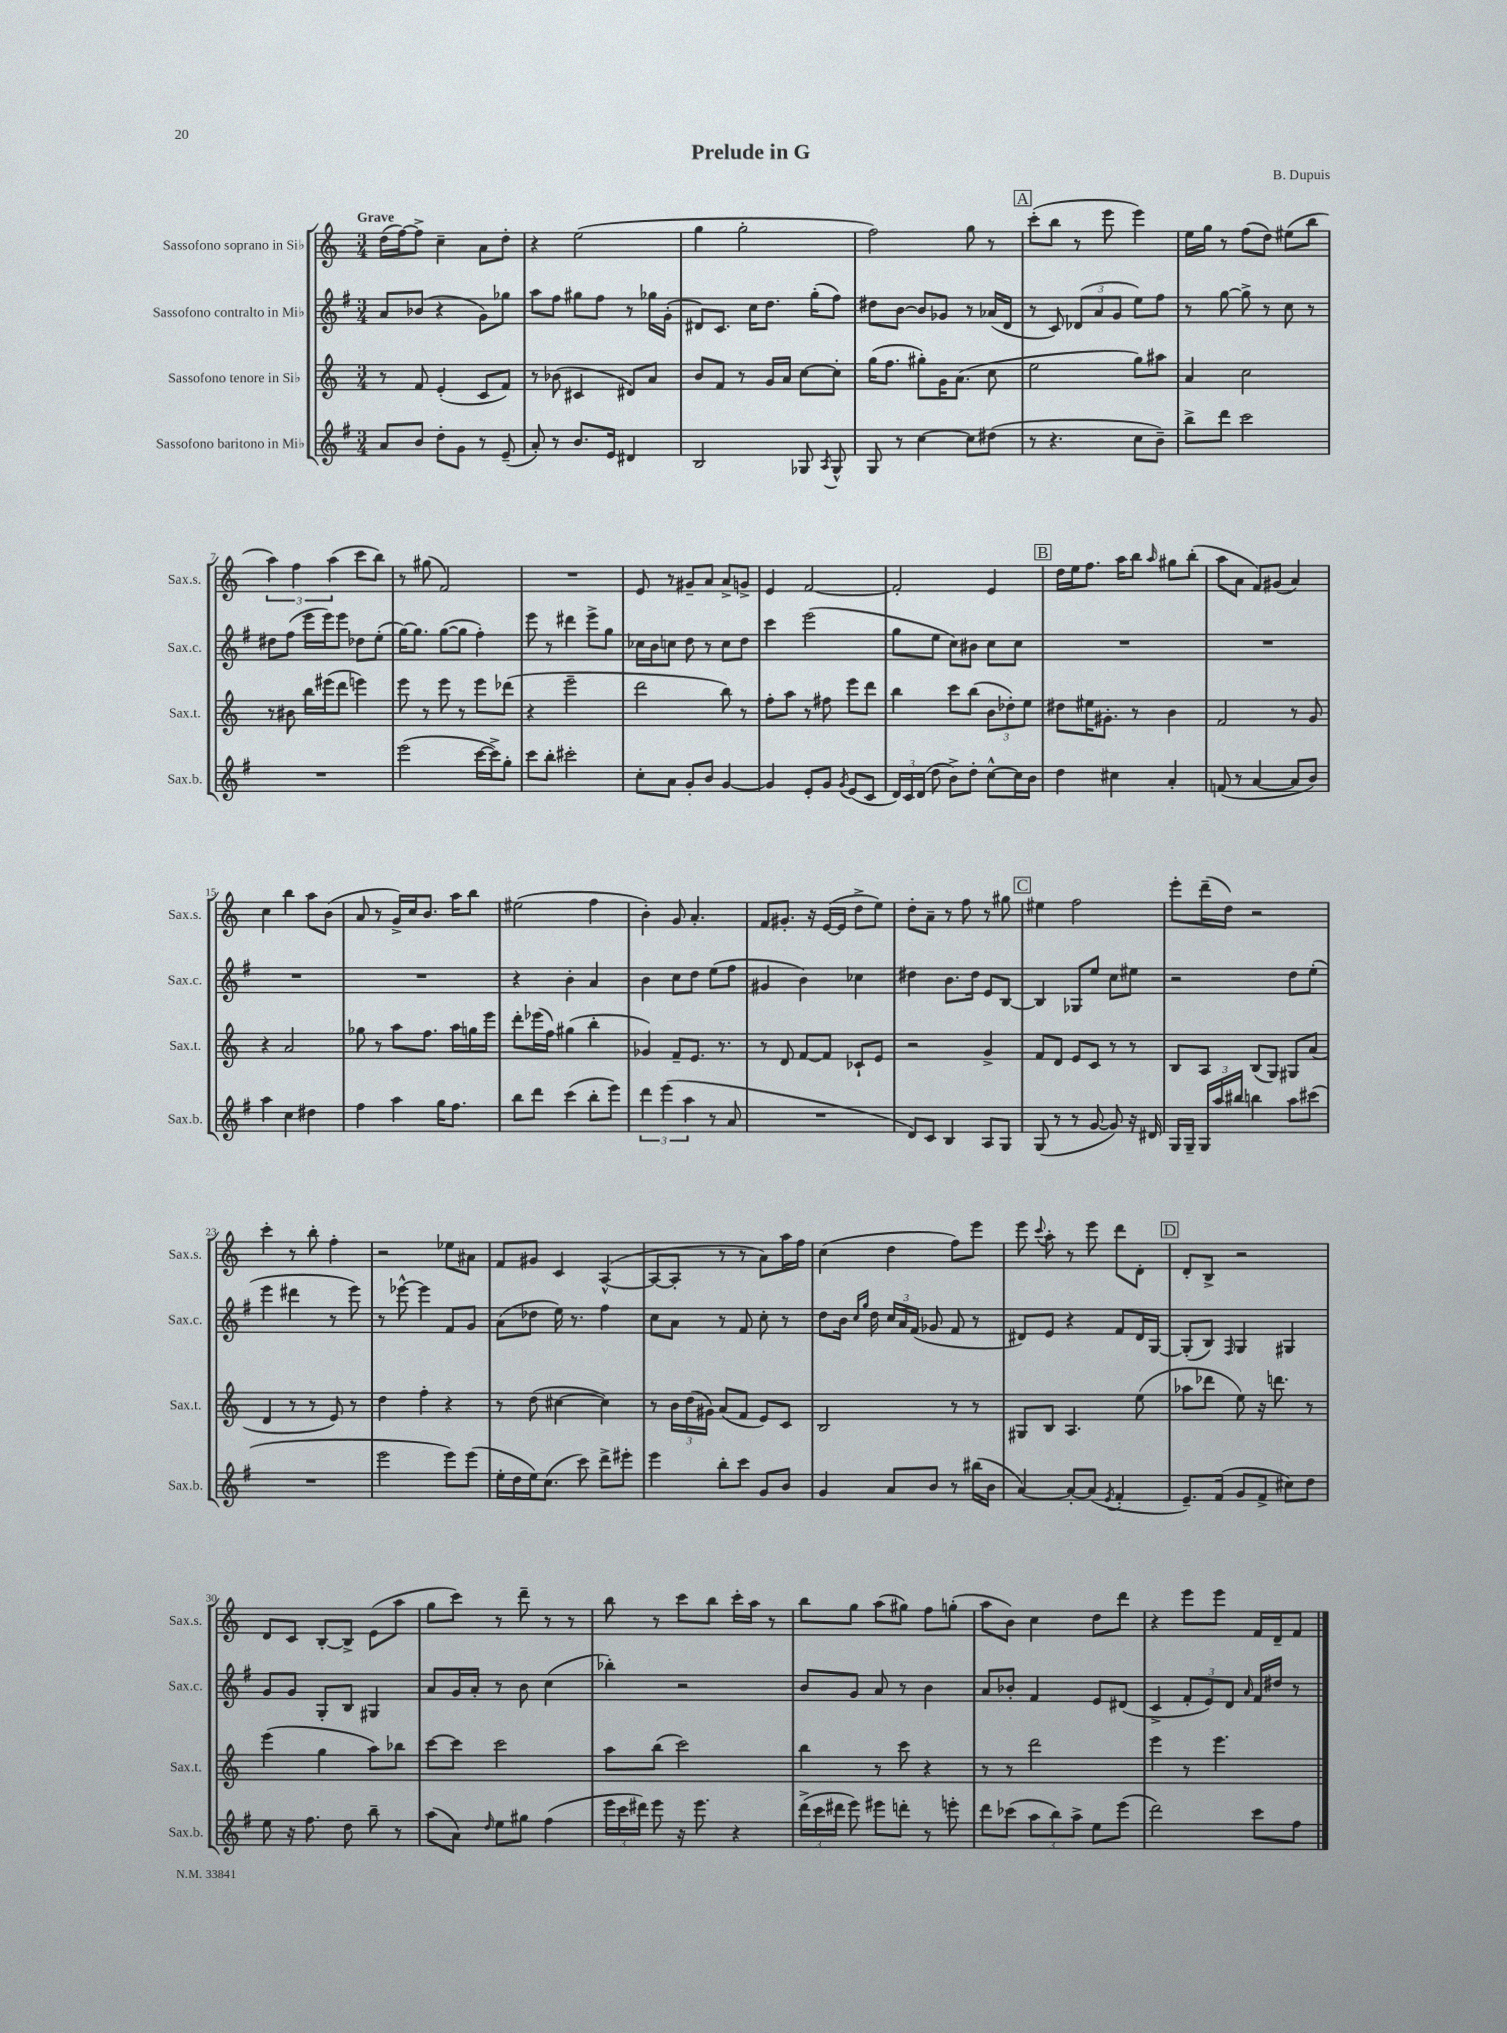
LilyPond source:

\header { title = "Prelude in G" composer = "B. Dupuis" }
<<
\new StaffGroup <<
\new Staff = "s0" \with { instrumentName = "Sassofono soprano in Sib" shortInstrumentName = "Sax.s." } {
    \clef treble \key c \major \numericTimeSignature \time 3/4 \tempo "Grave"
    \autoBeamOff d''16[( f''16~) f''8]-> c''4-- a'8[ d''8]-. |
    r4 e''2( |
    g''4 g''2-. |
    f''2) g''8 r8 |
    \mark \markup { \box "A" } c'''8[-.( b''8] r8 e'''8 e'''4) |
    e''16[ g''16] r8 f''8[( d''8]) eis''8[( b''8] |
    \tuplet 3/2 { a''4) f''4 a''4( } c'''8[ b''8]) |
    r8 gis''8( f'2) |
    R2. |
    e'8 r8 gis'8[-- a'8] a'8[-> g'8]-> |
    e'4 f'2~ |
    f'2-. e'4 |
    \mark \markup { \box "B" } d''16[ e''16 f''8.] a''16[ b''8] \grace { a''16 } gis''8[ b''8]-.( |
    a''8[ a'8] f'8[) gis'8]( a'4) |
    c''4 b''4 a''8[ b'8]( |
    a'8 r8 g'16[->) c''16 b'8.] a''16[ b''8] |
    eis''2( f''4 |
    b'4-.) g'8 a'4.-. |
    f'8[ gis'8.]-. r16 e'16[~( e'16] d''8[-> e''8]) |
    d''8[-. a'8]-- r8 f''8 r8 gis''8 |
    \mark \markup { \box "C" } eis''4 f''2 |
    e'''8[-. d'''16--( d''16]) r2 |
    c'''4-. r8 b''8-. f''4-. |
    r2 ees''8[ ais'8] |
    f'8[ gis'8] c'4 a4~-^( |
    a8[~ a8]-. r8 r8 a'8[) a''16 f''16] |
    c''4( d''4 f''8[) e'''8] |
    e'''8 \appoggiatura { c'''8 } a''8-. r8 e'''8 d'''8[ d'8]-. |
    \mark \markup { \box "D" } d'8[-. b8]-> r2 |
    d'8[ c'8] b8[~-. b8]-> e'8[( a''8] |
    g''8[ c'''8]) r8 d'''8-- r8 r8 |
    b''8 r8 c'''8[ b''8] c'''16[-. a''16] r8 |
    b''8[ g''8] a''8[( gis''8]) f''8[ g''8]-.( |
    a''8[ b'8]) c''4 d''8[ d'''8] |
    r4 e'''8[ e'''8] f'16[ d'16-- f'8] \bar "|." |
}
\new Staff = "s1" \with { instrumentName = "Sassofono contralto in Mib" shortInstrumentName = "Sax.c." } {
    \clef treble \key g \major \numericTimeSignature \time 3/4
    \autoBeamOff a'8[ bes'8]( r4 g'8[) ges''8] |
    a''8[ fis''8] gis''8[ fis''8] r8 ges''16[ g'16]-.( |
    dis'8[) c'8.] c''16[ d''8.] g''16[-.( fis''8]) |
    dis''8[ b'8]~ b'8[ ges'8] r8 aes'16[( d'16] |
    \mark \markup { \box "A" } r8 c'8) \tuplet 3/2 { des'8[( a'8 g'8] } e''8[) fis''8] |
    r8 g''8~ g''8-> r8 c''8 r8 |
    dis''8[ fis''8]( e'''16[ e'''16) e'''8] des''8[ e''8]-.( |
    g''16[~) g''8.] g''8[~( g''8] fis''4-.) |
    e'''8 r8 dis'''4 e'''8[-> g''8] |
    ces''16[ b'16 c''8] d''8 r8 c''8[ d''8] |
    c'''4 e'''2( |
    g''8[ e''8] c''8[) bis'8] c''8[ c''8] |
    \mark \markup { \box "B" } R2. |
    R2. |
    R2. |
    R2. |
    r4 b'4-. a'4 |
    b'4 c''8[ d''8] e''8[( fis''8] |
    gis'4 b'4) ces''4 |
    dis''4 b'8.[ dis''16] e'8[ b8]~ |
    \mark \markup { \box "C" } b4 ges8[ e''8] c''8[ eis''8] |
    r2 d''8[ e''8]-.( |
    e'''4 dis'''4 r8 e'''8) |
    r8 ees'''8~-^ ees'''4 fis'8[ g'8] |
    a'8[( des''8] e''16) r8. fis''4 |
    c''8[ a'8] r8 fis'8 c''8-. r8 |
    d''8[ b'16] \grace { c''16[ g''16] } d''16 \tuplet 3/2 { c''16[ a'16 fis'16]( } ges'8 fis'8 r8 |
    dis'8[) e'8] r4 fis'8[ dis'16 g16]~ |
    \mark \markup { \box "D" } g8[-.( b8]) \grace { fis16 } g4 gis4 |
    g'8[ g'8] g8[-. b8] gis4 |
    a'8[ g'16 a'16]-. r8 b'8 c''4( |
    bes''4-.) r2 |
    b'8[ g'8] a'8 r8 b'4 |
    a'8[ bes'8]-. fis'4 e'8[ dis'8]( |
    c'4-> \tuplet 3/2 { fis'8[-. e'8) d'8] } \grace { a'16 } fis'16[ dis''16] r8 \bar "|." |
}
\new Staff = "s2" \with { instrumentName = "Sassofono tenore in Sib" shortInstrumentName = "Sax.t." } {
    \clef treble \key c \major \numericTimeSignature \time 3/4
    \autoBeamOff r8 f'8 e'4-.( c'8[ f'8]) |
    r8 bes'8( cis'4 dis'8[) a'8] |
    b'8[ f'8] r8 g'16[ a'16] c''8[~ c''8]-. |
    g''16[( f''8.] gis''8[-.) g'16 a'8.]( c''8 |
    \mark \markup { \box "A" } e''2 g''8[) ais''8] |
    a'4 c''2 |
    r8 bis'8 b''16[ eis'''16( d'''8] e'''4) |
    e'''8 r8 e'''8 r8 e'''8[ des'''8]( |
    r4 e'''2-- |
    d'''2 b''8) r8 |
    f''8[-. a''8] r8 fis''8 e'''8[ d'''8] |
    b''4 c'''8[ b''8]( \tuplet 3/2 { b'8[ des''8-.) e''8] } |
    \mark \markup { \box "B" } dis''8[ eis''16 gis'8.]-. r8 b'4 |
    f'2 r8 g'8 |
    r4 a'2 |
    ges''8 r8 a''8[ f''8.] a''16[ g''16 e'''16] |
    d'''8[-. ees'''16( f''16]) gis''4( b''4-. |
    ges'4) f'8[-- e'8.] r8. |
    r8 d'8 f'8[~ f'8] ces'8[-! e'8] |
    r2 g'4-> |
    \mark \markup { \box "C" } f'8[ d'8] e'8[ c'8] r8 r8 |
    b8[ a8] b8[( g8]) gis8[ a'8]( |
    d'4 r8 r8 e'8) r8 |
    d''4 f''4-. r4 |
    r8 d''8( cis''4~ cis''4) |
    r8 \tuplet 3/2 { b'16[ d''16( gis'16]) } a'8[( f'8] e'8[) c'8] |
    b2 r8 r8 |
    gis8[ b8] a4. e''8( |
    \mark \markup { \box "D" } aes''8[ des'''8] e''8) r16 d'''8. r8 |
    e'''4( g''4 a''8[) bes''8] |
    c'''8[~ c'''8] c'''2 |
    a''8[ b''8]( c'''2) |
    b''4 r8 c'''8 r4 |
    r8 r8 d'''2 |
    e'''4 r8 e'''4. \bar "|." |
}
\new Staff = "s3" \with { instrumentName = "Sassofono baritono in Mib" shortInstrumentName = "Sax.b." } {
    \clef treble \key g \major \numericTimeSignature \time 3/4
    \autoBeamOff a'8[ b'8] d''8[-. g'8] r8 e'8--( |
    a'8-.) r8 b'8.[ e'16] dis'4 |
    b2 ges8 \acciaccatura { a8 } ges8-^ |
    g8 r8 c''4~ c''8[ dis''8]( |
    \mark \markup { \box "A" } r8 r4. c''8[ b'8]--) |
    b''8[-> d'''8] c'''2 |
    R2. |
    e'''2( c'''16[~ c'''16->) g''8]-. |
    c'''8[ b''8]-. cis'''2-. |
    c''8[-. a'8] g'8[-. b'8] g'4~ |
    g'4 e'8[-. g'8] \acciaccatura { g'8 } e'8[( c'8] |
    \tuplet 3/2 { d'16[) c'16 d'16]( } d''8 b'8[->) d''8]-. c''8[~-^ c''16 b'16] |
    \mark \markup { \box "B" } d''4 cis''4 a'4-. |
    f'8( r8 a'4~ a'8[ b'8]) |
    a''4 c''4 dis''4 |
    fis''4 a''4 g''16[ fis''8.] |
    b''8[ d'''8] c'''4( b''8[-. e'''8]) |
    \tuplet 3/2 { d'''4 e'''4( a''4 } r8 a'8 |
    R2. |
    d'8[) c'8] b4 a8[ g8] |
    \mark \markup { \box "C" } g8( r8 r8 g'8~ g'8) r16 dis'16 |
    g16[ g16]-- \tuplet 3/2 { g16[ a''16 bis''16] } b''4 a''8[ cis'''8]( |
    R2. |
    e'''2 e'''8[) e'''8]( |
    e''16[-. d''16 e''16) c''8.]( c'''8) d'''8[-> eis'''8]-. |
    e'''4 b''8[-. c'''8] g'8[ b'8] |
    g'4 a'8[ b'8] r8 bis''16[( b'16] |
    a'4~) a'8[~-. a'8]( \acciaccatura { e'8 } fis'4-. |
    \mark \markup { \box "D" } e'8.[--) fis'16]( g'8[ fis'8]-> cis''8[) d''8] |
    e''8 r16 fis''8. d''8 b''8-- r8 |
    a''8[( a'8]) \grace { d''16 } e''8[ gis''8] fis''4( |
    \tuplet 3/2 { e'''16[ c'''16 dis'''16]) } e'''8 r16 e'''8. r4 |
    \tuplet 3/2 { d'''16[->( c'''16 dis'''16] } e'''8) eis'''8[ d'''8]-. r8 e'''8-. |
    d'''8[ ces'''8]( \tuplet 3/2 { a''8[ b''8) a''8]-> } e''8[ e'''8]( |
    d'''2) c'''8[ fis''8] \bar "|." |
}
>>
>>
